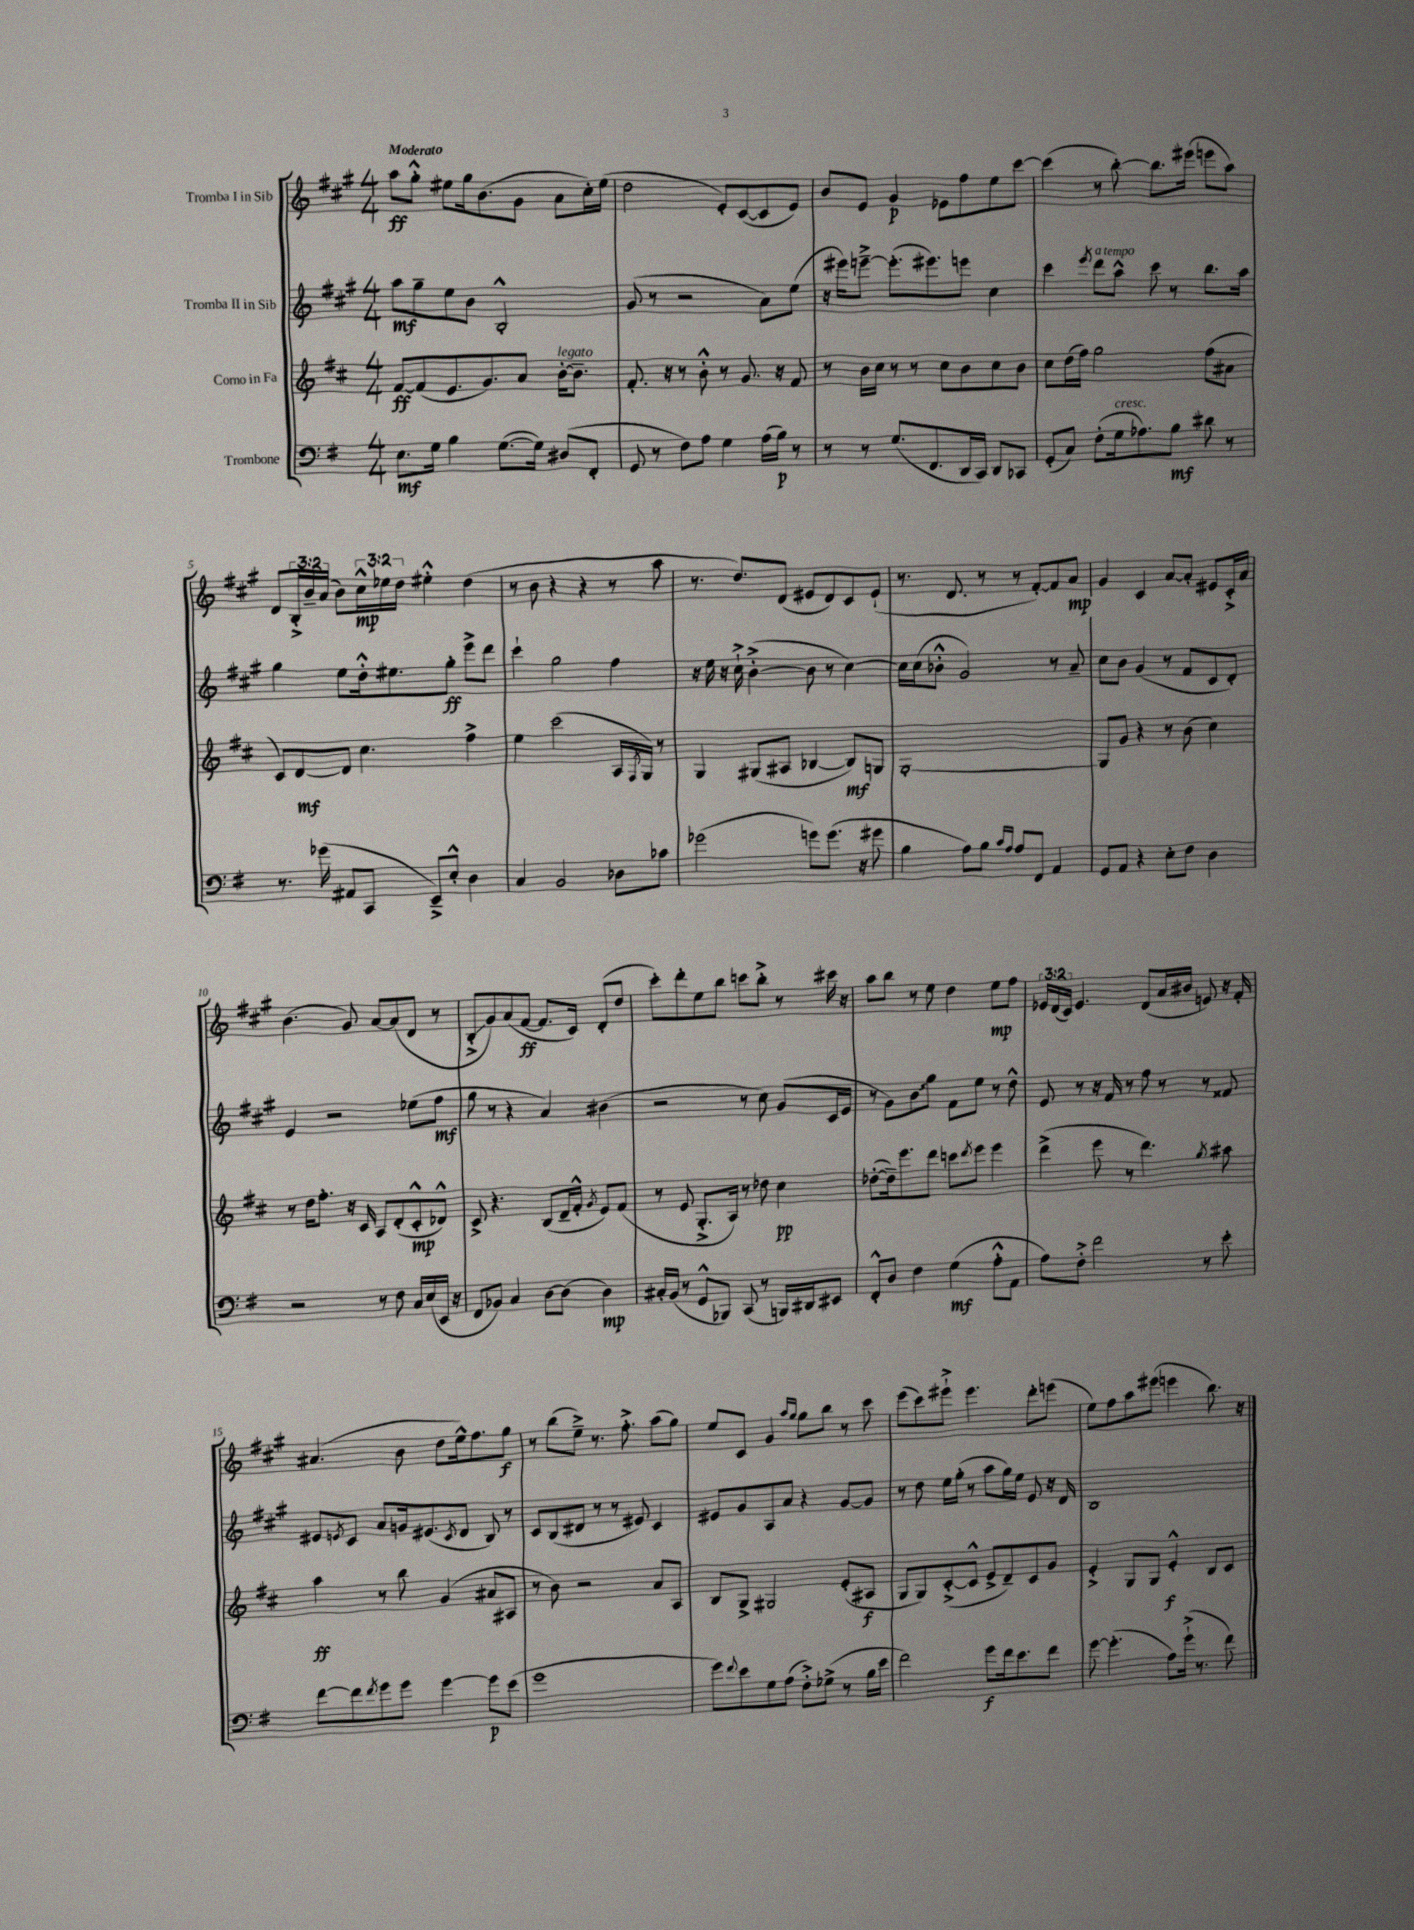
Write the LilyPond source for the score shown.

<<
\new StaffGroup <<
\new Staff = "s0" \with { instrumentName = "Tromba I in Sib" } {
    \clef treble \key a \major \numericTimeSignature \time 4/4 \override Staff.TupletNumber.text = #tuplet-number::calc-fraction-text \tempo "Moderato"
    a''8\ff gis''8-.-^ eis''8 gis''16 b'8.( gis'8 a'8 cis''16-.) eis''16( |
    d''2 e'8-.) cis'8~( cis'8 e'8) |
    b'8 e'8 gis'4\p ees'8 fis''8 e''8 cis'''8~ |
    cis'''4( r8 b''8~-.) b''8. eis'''16( e'''8 a''8) |
    d'8 \tuplet 3/2 { b16-.-> b'16-- a'16( } b'8) \tuplet 3/2 { cis''16-^\mp ees''16 d''16 } eis''4-.-^ d''4( |
    r8 b'8 r4 r4 r8 a''8 |
    r8. d''8.) d'8( eis'8 d'8) cis'8 eis'8-!( |
    r8. d'8. r8 r8 fis'8~-.) fis'8 a'8\mp |
    gis'4 cis'4 a'8~ a'8-. eis'8 cis'16-.-> a'16 |
    b'4.( gis'8) a'8~ a'8( d'8 r8 |
    b8-.->\glissando gis'8) a'8( fis'8~\ff fis'8. cis'16) d'8-.( d''8 |
    cis'''8-.) d'''8-. e''8 b''8 c'''8 b''8-.-> r8 cis'''16 r16 |
    a''8 b''8 r8 e''8 d''4 e''8\mp fis''8 |
    \tuplet 3/2 { ees'16 d'16( cis'16) } ees'4. d'8( a'16 bis'16 e'8) r16 fis'16-. |
    ais'4.( b'8 d''8 e''16-^) fis''8. gis''8\f |
    r8 b''8( e''8--->) r8. fis''8.-.-> a''8( gis''8) |
    e''8 cis'8 gis'4 \grace { a''16 gis''16 } gis''8 b''8 r8 cis'''8 |
    e'''8( cis'''8) eis'''8-!-> eis'''4. d'''8-. e'''8( |
    e''8) fis''8 a''8 eis'''8( e'''4 b''8.) r16 \bar "|." |
}
\new Staff = "s1" \with { instrumentName = "Tromba II in Sib" } {
    \clef treble \key a \major \numericTimeSignature \time 4/4
    a''8\mf gis''8-- e''8 b'8 b2-.-^ |
    gis'8( r8 r2 a'8) e''8( |
    r16 eis'''16) e'''8~---> e'''8.-.( eis'''8.) e'''8 cis''4 |
    cis'''4 \acciaccatura { e'''8 } d'''8^\markup { \italic "a tempo" } a''8-^ cis'''8 r8 b''8. a''16 |
    gis''4 e''8 d''16-.-^ eis''8. gis''8-.\ff e'''8-> d'''8 |
    cis'''4-! gis''2 fis''4 |
    r16 e''16 r16 cis''16-!-> b'4~-.->( b'8 r8 cis''4~) |
    cis''16 cis''16( bes'8-.-^ gis'2) r8 a'8-- |
    cis''8 b'8 gis'4( r8 fis'8 cis'8 d'8-.) |
    e'4 r2 ees''8( fis''8\mf |
    gis''8 r8 r4 a'4) bis'4( |
    r2 r8 cis''8) gis'8( cis'16 e'16 |
    r8 gis'8) \once \override Glissando.style = #'zigzag b'8\glissando gis''8 fis'8 e''8 r8 d''8-^ |
    e'8 r8 r16 fis'16 r8 fis''8 r8 r8 fisis'8 |
    eis'8 \acciaccatura { e'8 } cis'8 a'8 g'16 eis'8.( \acciaccatura { cis'8 } d'8 b8) r8 |
    cis'8 b8( dis'8 r8 r8 eis'8) cis'4 |
    eis'8 gis'8 a8 a'8 r4 gis'8~ gis'8 |
    r8 d''8 e''16 gis''16-.( r8 a''8 gis''16) e''16 e'8 r16 d'16 |
    b1 \bar "|." |
}
\new Staff = "s2" \with { instrumentName = "Corno in Fa" } {
    \clef treble \key d \major \numericTimeSignature \time 4/4
    fis'8~\ff fis'8( e'8. g'8.) a'8 b'16~-.^\markup { \italic "legato" } b'8.-- |
    fis'8.-. r16 r8 b'8-.-^ r8 g'8. r16 fis'8 |
    r8 b'16 cis''16 r8 r8 cis''8 b'8 cis''8 b'8 |
    cis''8 d''16( fis''16) g''2 fis''8( ais'8 |
    cis'8) d'8~\mf d'8 cis''4. fis''4-> |
    e''4 cis'''2( a16 \acciaccatura { fis8 } g16) r8 |
    g4 gis8( ais8 bes4~ bes8\mf) g8 |
    g1~-. |
    g8 g'8 r4 r8 b'8( cis''4) |
    r8 d''16 fis''8.-. r16 cis'16 a8 d'8-.( cis'8-.-^\mp des'8-^) |
    cis'8-> r4. b8( d'16-- fis'16-.-^ \acciaccatura { g'8 } e'8) fis'8( |
    r8 e'8 g8.-.-> a16) r8 des''8 cis''4\pp |
    des''8~-.( des''16--) e'''8. d'''8 c'''8 \acciaccatura { d'''8 } e'''8 e'''4 |
    d'''4->( e'''8 r8 d'''4.) \acciaccatura { g''8 } ais''8 |
    a''4\ff r8 b''8 g'4( ais'8 ais8 |
    r8 b'8) r2 a'8 a8 |
    b8 g8-> gis2 e'8-.( ais8\f |
    g8 g8) cis'8~-.->( cis'8-^ e'8-> d'8--) cis'8 g'8 |
    e'4-.-> g8 g8 e'4-.-^\f b8 cis'8 \bar "|." |
}
\new Staff = "s3" \with { instrumentName = "Trombone" } {
    \clef bass \key g \major \numericTimeSignature \time 4/4
    e8.\mf g16 b4 g8.~( g16) dis8( fis,8-. |
    g,8 r8 fis8) a8 g4 a16( b16\p) r8 |
    r8 r8 g8.( fis,8. d,16 c,16) d,8 ces,8 |
    g,8-.( c8) fis8-.( g16^\markup { \italic "cresc." } aes8.) b8\mf dis'8 r8 |
    r8. ges'16( ais,8 c,8 e,8--->) e8-.-^ d4 |
    c4 b,2 des8 ces'8 |
    ges'2( g'8) g'8.( r16 gis'8 |
    b4 a8) b8 \grace { c'16 a16 } a8 fis,8 a,4 |
    g,8 a,8 r4 e8-. fis8 d4 |
    r2 r8 fis8 c16 e16( e,16 r16 |
    fis,8 bes,8) c4 d8~ d8( d4\mp) |
    cis16-. b,16( r8 g,8-^ bes,,8) c,8( r8 b,,16) dis,16 eis,8 |
    fis,8-.-^ d8 fis4 g4\mf( a8-.-^ a,8 |
    a8) fis8-.-> fis'2 r8 e'8-. |
    fis'8~ fis'8 \acciaccatura { fis'8 } g'8 g'8 g'4~ g'8\p e'8( |
    g'1 |
    g'8) \appoggiatura { fis'8 } e'8 g8 a8( fis8-.->) ges8->( r8 b16 e'16 |
    fis'2) g'8\f fis'16 e'8. fis'8 |
    g'8~ g'4.-.( a8) g'16-!->( r8. fis'8) \bar "|." |
}
>>
>>
